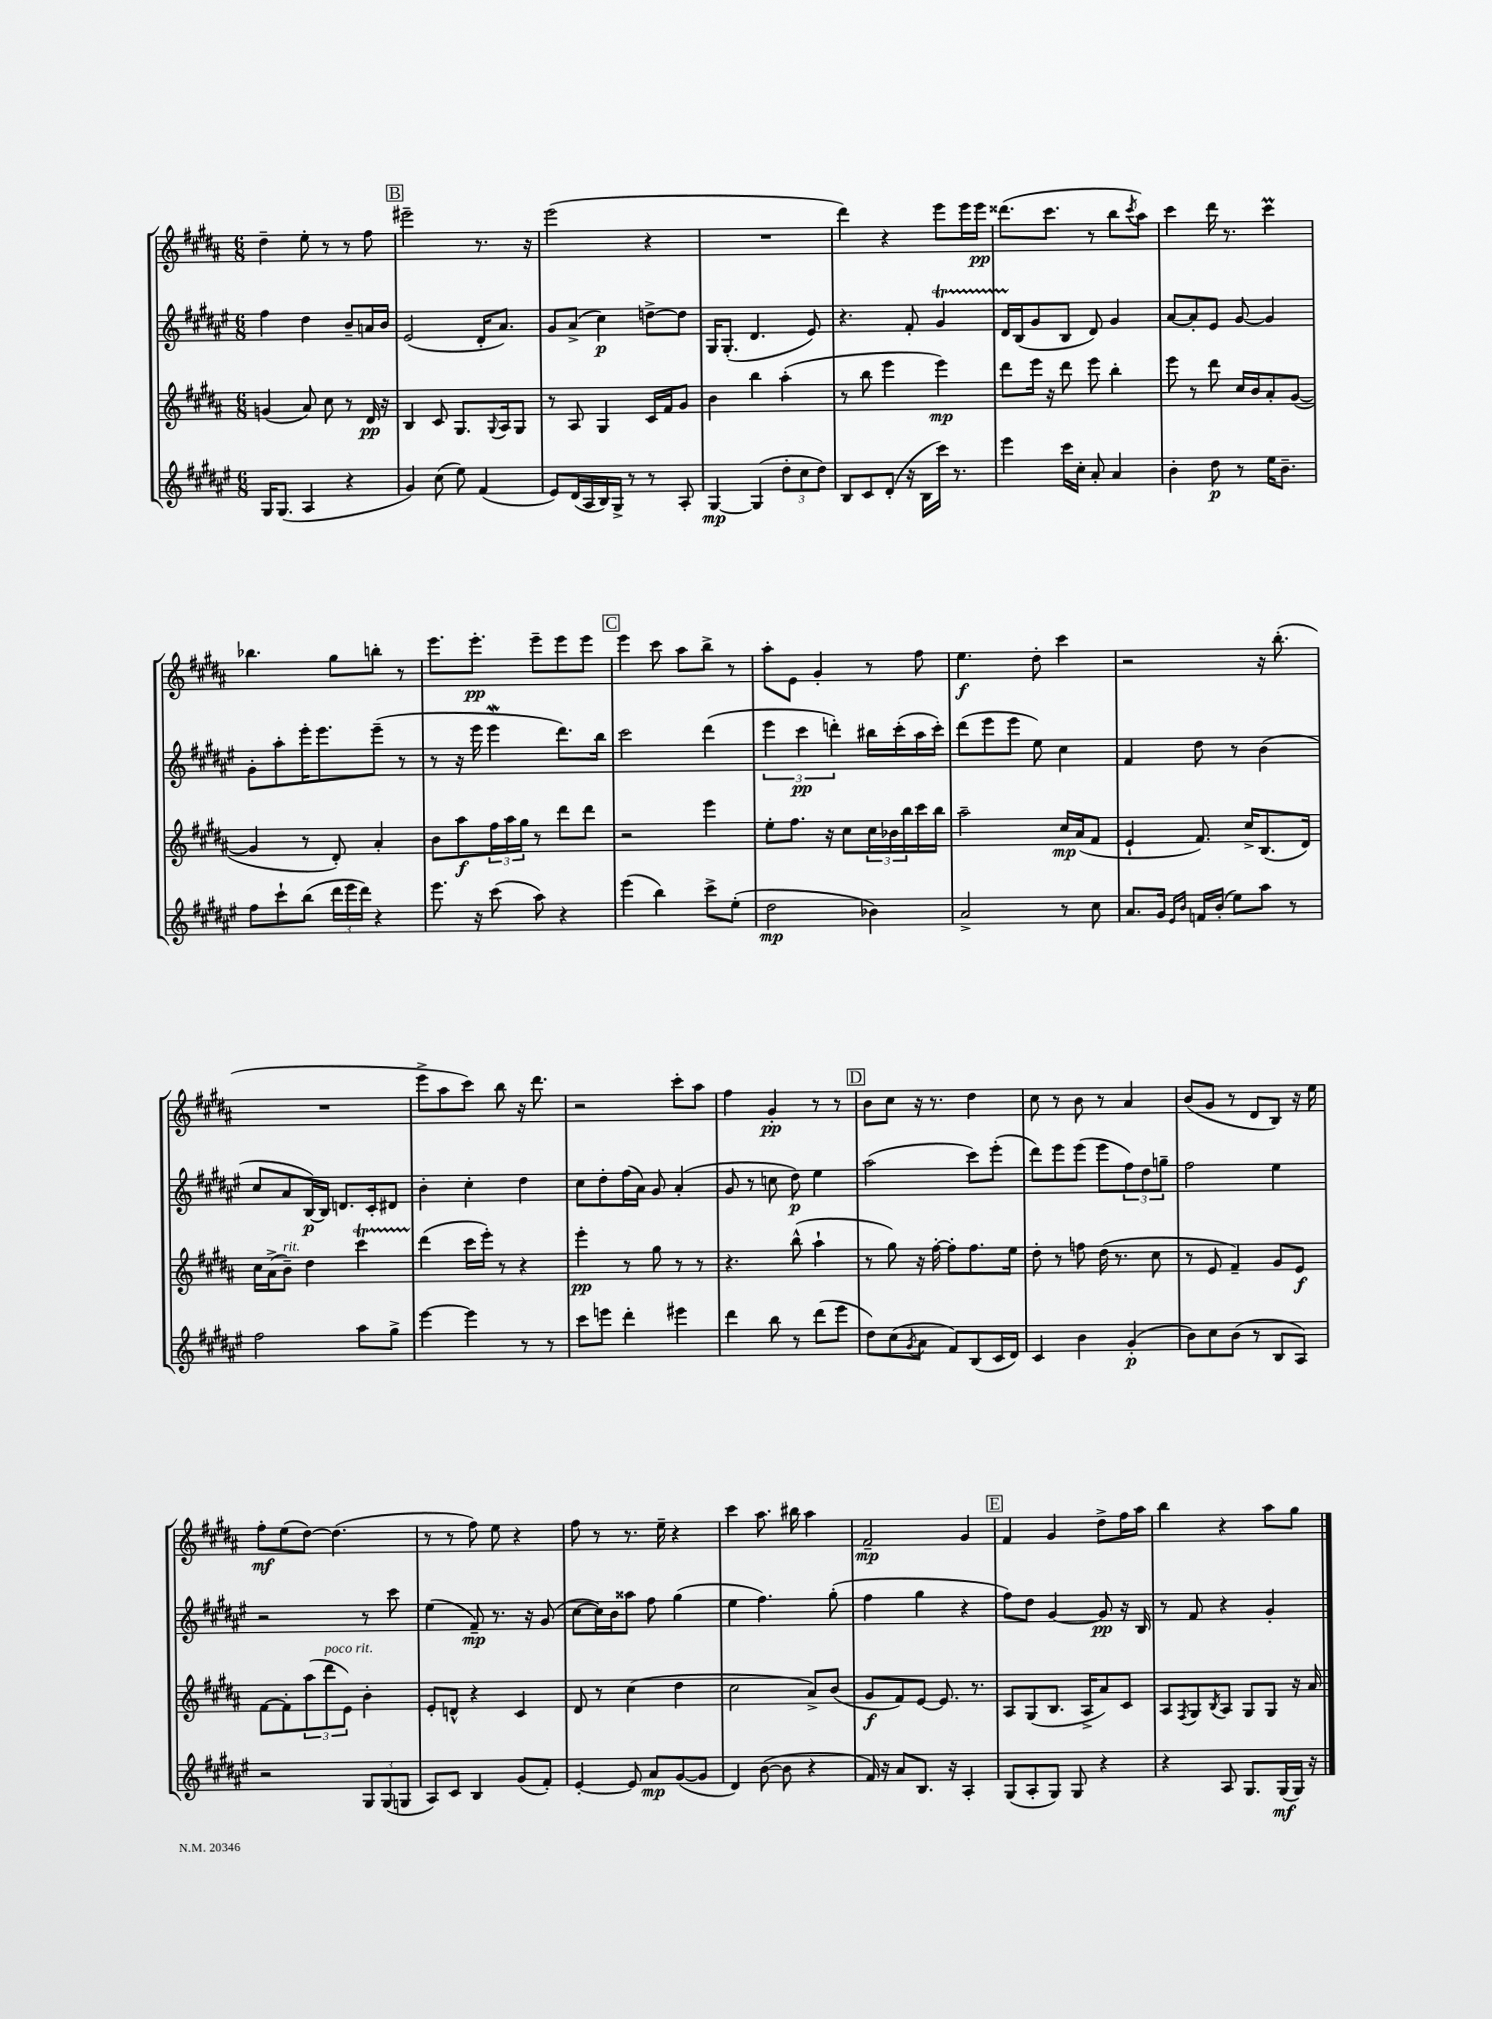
<<
\new StaffGroup <<
\new Staff = "s0" {
    \clef treble \key b \major \numericTimeSignature \time 6/8
    dis''4-- e''8-. r8 r8 fis''8 |
    \mark \markup { \box "B" } eis'''2-- r8. r16 |
    e'''2( r4 |
    R2. |
    dis'''4) r4 e'''8 e'''16 e'''16\pp |
    disis'''8.( cis'''8. r8 b''8 \acciaccatura { cis'''8 } ais''8) |
    cis'''4 dis'''16 r8. cis'''4\prall |
    bes''4. gis''8 b''8-. r8 |
    e'''8. e'''8.-.\pp e'''8-- e'''8 e'''8 |
    \mark \markup { \box "C" } e'''4 cis'''8 ais''8 b''8-> r8 |
    ais''8-. e'8 gis'4-. r8 fis''8 |
    e''4.\f dis''8-. cis'''4 |
    r2 r16 b''8.-.( |
    R2. |
    e'''8-> ais''8 cis'''8) b''8 r16 dis'''8. |
    r2 cis'''8-. ais''8 |
    fis''4 gis'4-.\pp r8 r8 |
    \mark \markup { \box "D" } b'8 cis''8 r16 r8. dis''4 |
    cis''8 r8 b'8 r8 ais'4 |
    b'8( gis'8 r8 dis'8 b8) r16 e''16 |
    fis''8-.\mf e''8( dis''8~) dis''4.( |
    r8 r8 fis''8) e''8 r4 |
    fis''8 r8 r8. e''16-- r4 |
    cis'''4 ais''8. bis''16 ais''4 |
    fis'2--\mp gis'4 |
    \mark \markup { \box "E" } fis'4 gis'4 dis''8-> fis''16 ais''16 |
    b''4 r4 ais''8 gis''8 \bar "|." |
}
\new Staff = "s1" {
    \clef treble \key fis \major \numericTimeSignature \time 6/8
    fis''4 dis''4 b'8-- a'16 b'16 |
    \mark \markup { \box "B" } eis'2( dis'16-. ais'8.) |
    gis'8 ais'8->( cis''4\p) d''8~-> d''8 |
    gis16 gis8.-.( dis'4. eis'8) |
    r4. fis'8-. gis'4\startTrillSpan |
    dis'16 b16\stopTrillSpan( gis'8 b8 dis'8) gis'4 |
    ais'8~ ais'8-. eis'8 gis'8~ gis'4 |
    gis'8-. ais''8-. eis'''16-. eis'''8. eis'''8--( r8 |
    r8 r16 eis'''16 eis'''4\mordent dis'''8.) b''16 |
    \mark \markup { \box "C" } cis'''2 dis'''4( |
    \tuplet 3/2 { eis'''4 cis'''4\pp d'''4-.) } bis''16 cis'''16-.( ais''16 cis'''16-.) |
    dis'''8( eis'''8 eis'''8 eis''8) cis''4 |
    fis'4 dis''8 r8 b'4( |
    cis''8 ais'8 b16~\p) b16 d'8. cis'16-. dis'8 |
    b'4-. cis''4-. dis''4 |
    cis''8 dis''8-. fis''16( ais'16) gis'8 ais'4-.( |
    gis'8 r8 c''8 dis''8\p) eis''4 |
    \mark \markup { \box "D" } ais''2( cis'''8) eis'''8-.( |
    dis'''8) eis'''8 eis'''8( eis'''8 \tuplet 3/2 { fis''8) dis''8 g''8-- } |
    fis''2 eis''4 |
    r2 r8 cis'''8 |
    eis''4( fis'8--\mp) r8. r16 gis'8( |
    cis''8~ cis''16) b'16 aisis''8 fis''8 gis''4( |
    eis''4 fis''4.) gis''8-.( |
    fis''4 gis''4 r4 |
    \mark \markup { \box "E" } fis''8) dis''8 gis'4~ gis'8\pp r16 b16 |
    r8 fis'8 r4 gis'4-. \bar "|." |
}
\new Staff = "s2" {
    \clef treble \key b \major \numericTimeSignature \time 6/8
    g'4( ais'8) cis''8 r8 dis'16\pp r16 |
    \mark \markup { \box "B" } b4 cis'8 gis8. \appoggiatura { gis8 } ais16 gis8 |
    r8 ais8 gis4 cis'16 fis'16 gis'8 |
    b'4 b''4 ais''4-.( |
    r8 b''8 e'''4 e'''4\mp) |
    dis'''8 e'''16 r16 dis'''8 e'''8 b''4-. |
    e'''8 r8 dis'''8 cis''16 b'16 ais'8-. gis'8~( |
    gis'4 r8 dis'8-.) ais'4-. |
    b'8 ais''8\f \tuplet 3/2 { fis''16 ais''16 gis''16 } r8 dis'''8 dis'''8 |
    \mark \markup { \box "C" } r2 e'''4 |
    e''8-. fis''8. r16 cis''8 \tuplet 3/2 { cis''16 bes'16 b''16 } cis'''16 b''16 |
    ais''2-- cis''16\mp ais'16( fis'8 |
    e'4-! fis'8.) cis''16-> b8.( dis'16) |
    cis''16 ais'16->( b'8--^\markup { \italic "rit." }) dis''4 cis'''4\startTrillSpan |
    dis'''4\stopTrillSpan( cis'''16 e'''16-.) r8 r4 |
    e'''4-.\pp r8 gis''8 r8 r8 |
    r4. b''8-^( ais''4-! |
    \mark \markup { \box "D" } r8 gis''8) r16 fis''16~-. fis''8-. fis''8. e''16 |
    dis''8-. r8 f''8 dis''16( r8. cis''8 |
    r8 e'8 fis'4--) gis'8 e'8\f |
    fis'8~ fis'8-. \tuplet 3/2 { ais''8( dis'''8^\markup { \italic "poco rit." } e'8) } b'4-. |
    e'8-. d'8-^ r4 cis'4 |
    dis'8 r8 cis''4( dis''4 |
    cis''2 ais'8->) b'8( |
    gis'8\f fis'8) e'8~ e'8. r8. |
    \mark \markup { \box "E" } ais8 gis8( b8. ais16-> ais'8) cis'8 |
    ais8 \acciaccatura { fis8 } gis8 \acciaccatura { b8 } ais8 gis8 gis8 r16 ais'16 \bar "|." |
}
\new Staff = "s3" {
    \clef treble \key fis \major \numericTimeSignature \time 6/8
    gis16 gis8.( ais4 r4 |
    \mark \markup { \box "B" } gis'4) cis''8( eis''8) fis'4( |
    eis'8) dis'16( ais16 b16) gis16-> r8 r8 ais8-. |
    gis4~\mp gis4( \tuplet 3/2 { dis''8-. cis''8 dis''8) } |
    b8 cis'8 dis'8-.( r16 b16 cis'''16) r8. |
    eis'''4 cis'''16 cis''16-. ais'8-. ais'4 |
    b'4-. dis''8\p r8 eis''16 b'8.-- |
    fis''8 cis'''8-! b''8( \tuplet 3/2 { dis'''16 eis'''16 dis'''16) } r4 |
    eis'''8. r16 cis'''8( ais''8) r4 |
    \mark \markup { \box "C" } eis'''4( b''4) cis'''8-> eis''8-.( |
    dis''2\mp bes'4) |
    ais'2-> r8 cis''8 |
    ais'8. gis'16 \grace { eis'16 b'16 } f'16 b'16-.( eis''8) ais''8 r8 |
    fis''2 ais''8 gis''8-> |
    eis'''4~ eis'''4 r8 r8 |
    cis'''8 e'''8 dis'''4-. eis'''4 |
    dis'''4 b''8 r8 dis'''8( eis'''8 |
    \mark \markup { \box "D" } dis''8) cis''8( \acciaccatura { gis'8 } ais'8 fis'8) b8( cis'16 dis'16) |
    cis'4 b'4 gis'4-.\p( |
    b'8) cis''8 b'8( r8 b8 ais8) |
    r2 \tuplet 3/2 { gis8 gis8( g8 } |
    ais8) cis'8 b4 gis'8( fis'8-.) |
    eis'4~-. eis'8 ais'8\mp gis'8~( gis'8 |
    dis'4) b'8~( b'8 r4 |
    fis'16) r16 ais'8 b8. r16 ais4-. |
    \mark \markup { \box "E" } gis8( ais8-. gis8) gis8 r4 |
    r4 ais8 gis8. gis16\mf( gis16) r16 \bar "|." |
}
>>
>>
\layout { \context { \Score \remove "Bar_number_engraver" } }
